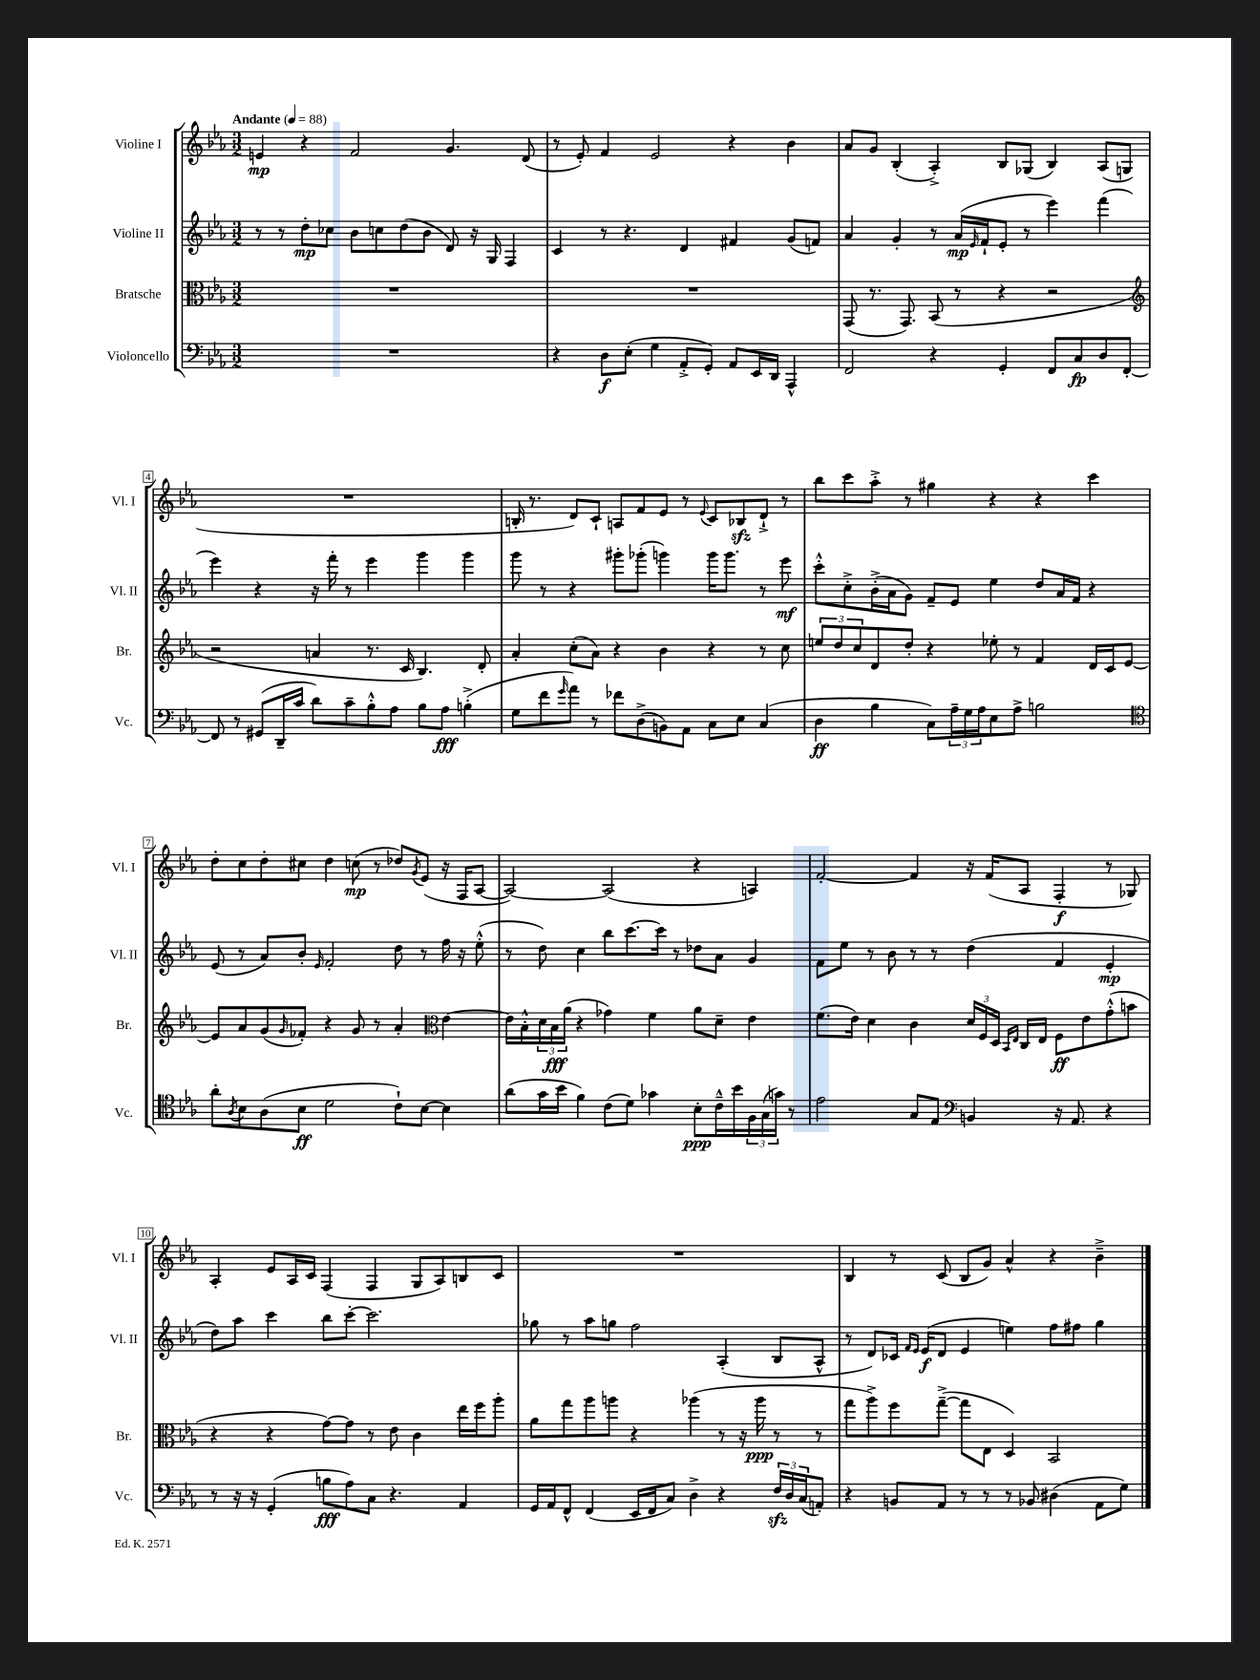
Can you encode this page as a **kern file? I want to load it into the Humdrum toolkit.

**kern	**dynam	**kern	**dynam	**kern	**dynam	**kern	**dynam
*part4	*part4	*part3	*part3	*part2	*part2	*part1	*part1
*staff4	*staff4	*staff3	*staff3	*staff2	*staff2	*staff1	*staff1
*I"Violoncello	*	*I"Bratsche	*	*I"Violine II	*	*I"Violine I	*
*I'Vc.	*	*I'Br.	*	*I'Vl. II	*	*I'Vl. I	*
*clefF4	*	*clefC3	*	*clefG2	*	*clefG2	*
*k[b-e-a-]	*	*k[b-e-a-]	*	*k[b-e-a-]	*	*k[b-e-a-]	*
*M3/2	*	*M3/2	*	*M3/2	*	*M3/2	*
*MM88	*	*MM88	*	*MM88	*	*MM88	*
=1	=1	=1	=1	=1	=1	=1	=1
!	!	!	!	!	!	!LO:TX:a:B:t=Andante	!
1.r	.	1.r	.	8r	.	4en/	mp
.	.	.	.	8r	.	.	.
.	.	.	.	8dd'\L	mp	4r	.
.	.	.	.	8cc-X\J	.	.	.
.	.	.	.	8b-\L	.	2f/	.
.	.	.	.	8ccn\	.	.	.
.	.	.	.	(8dd\	.	.	.
.	.	.	.	8b-\J	.	.	.
.	.	.	.	8d/)	.	4.g/	.
.	.	.	.	16r	.	.	.
.	.	.	.	16G/	.	.	.
.	.	.	.	4F/	.	.	.
.	.	.	.	.	.	(8d/	.
=2	=2	=2	=2	=2	=2	=2	=2
4r	.	1.r	.	4c/	.	8r	.
.	.	.	.	.	.	8e-'/)	.
8D\L	f	.	.	8r	.	4f/	.
(8E-'\J	.	.	.	4.r	.	.	.
4G\	.	.	.	.	.	2e-/	.
8AA-'^/L	.	.	.	4d/	.	.	.
8GG'/J)	.	.	.	.	.	.	.
8AA-/L	.	.	.	4f#X/	.	4r	.
16EE-/L	.	.	.	.	.	.	.
16DD/JJ	.	.	.	.	.	.	.
4AAA-^^/	.	.	.	(8g/L	.	4b-\	.
.	.	.	.	8fn/J)	.	.	.
=3	=3	=3	=3	=3	=3	=3	=3
2FF/	.	(8GG/	.	4a-/	.	8a-/L	.
.	.	8.r	.	.	.	8g/J	.
.	.	.	.	4g'/	.	(4B-'/	.
.	.	8.GG/)	.	.	.	.	.
4r	.	(8BB-/	.	8r	.	4A-'^/)	.
.	.	8r	.	(16a-/LL	mp	.	.
.	.	.	.	16qqe-/	.	.	.
.	.	.	.	16f`/J	.	.	.
4GG'/	.	4r	.	8e-'/J	.	8B-/L	.
.	.	.	.	8r	.	(8G-X/J	.
8FF/L	.	2r	.	4eee-\)	.	4B-/)	.
8C/	fp	.	.	.	.	.	.
8D/	.	.	.	(4fff\	.	(8A-/L	.
[8FF'/J	.	.	.	.	.	8Gn/J	.
!!LO:LB:g=z
=4	=4	=4	=4	=4	=4	=4	=4
*	*	*clefG2	*	*	*	*	*
8FF/]	.	2r	.	4eee-\)	.	1.r	.
8r	.	.	.	.	.	.	.
(8GG#X/L	.	.	.	4r	.	.	.
16DD~/L	.	.	.	.	.	.	.
16c/JJ	.	.	.	.	.	.	.
8d\L)	.	4an/	.	16r	.	.	.
.	.	.	.	16fff'\	.	.	.
8c~\	.	.	.	8r	.	.	.
8B-'^^\	.	8.r	.	4eee-\	.	.	.
8A-\J	.	.	.	.	.	.	.
.	.	16c/	.	.	.	.	.
8B-\L	.	4.B-/)	.	4ggg\	.	.	.
8A-\J	fff	.	.	.	.	.	.
(4Bn'^\	.	.	.	4ggg\	.	.	.
.	.	8d'/	.	.	.	.	.
=5	=5	=5	=5	=5	=5	=5	=5
8G\L	.	4a-'/	.	8ggg\	.	16Bn'/	.
.	.	.	.	.	.	8.r	.
8f\	.	.	.	8r	.	.	.
16qqg/	.	.	.	.	.	.	.
8a-\J)	.	(8cc'\L	.	4r	.	8d/L)	.
8r	.	8a-\J)	.	.	.	8c`/J	.
8f-X\L	.	4r	.	8ggg#X'\L	.	8An/L	.
(8D^\	.	.	.	(8ggg-X'\J	.	8f/	.
8BBn\)	.	4b-\	.	4gggn\)	.	8e-/J	.
8AA-\J	.	.	.	.	.	8r	.
.	.	.	.	.	.	8qqe-/	.
8C\L	.	4r	.	16ggg\KL	.	8c/L	.
.	.	.	.	8.ggg\J	.	.	.
8E-\J	.	.	.	.	.	8B-Xzz/	.
(4C/	.	8r	.	8r	.	8d`^/J	.
.	.	8cc\	.	8eee-\	mf	8r	.
=6	=6	=6	=6	=6	=6	=6	=6
4D\	ff	12een/L	.	8ccc'^^\L	.	8bb-\L	.
.	.	12dd/	.	.	.	.	.
.	.	.	.	8cc'^\	.	8ccc\	.
.	.	12cc/	.	.	.	.	.
4B-\	.	8d/	.	(16b-'^\L	.	8aa-'^\J	.
.	.	.	.	16a-\J	.	.	.
.	.	8dd'/J	.	8g\J)	.	8r	.
8C\L)	.	4r	.	8f~/L	.	4gg#X\	.
24A-~\L	.	.	.	8e-/J	.	.	.
24G\	.	.	.	.	.	.	.
24A-\J	.	.	.	.	.	.	.
8E-\	.	8ee-X'\	.	4ee-\	.	4r	.
8A-^\J	.	8r	.	.	.	.	.
2Bn\	.	4f/	.	8dd/L	.	4r	.
.	.	.	.	16a-/L	.	.	.
.	.	.	.	16f/JJ	.	.	.
.	.	16d/LL	.	4r	.	4ccc\	.
.	.	16c/J	.	.	.	.	.
.	.	[8e-/J	.	.	.	.	.
!!LO:LB:g=z
=7	=7	=7	=7	=7	=7	=7	=7
*clefC4	*	*	*	*	*	*	*
8a-'\L	.	8e-/L]	.	(8e-/	.	8dd'\L	.
8qA-/	.	.	.	.	.	.	.
8B-\	.	8a-/	.	8r	.	8cc\	.
(8A-\	.	(8g/	.	8a-/L)	.	8dd'\	.
.	.	16qqg/	.	.	.	.	.
8B-\J	ff	8f-X'/J)	.	8b-'/J	.	8cc#X\J	.
.	.	.	.	16qqe-/	.	.	.
2d\	.	4r	.	2f'/	.	4dd\	.
.	.	8g/	.	.	.	(8ccn\	mp
.	.	8r	.	.	.	8r	.
8c`\L)	.	4a-'/	.	8dd\	.	8dd-X/L)	.
.	.	.	.	.	.	8qg/	.
[8B-\J	.	.	.	8r	.	(8e-/J	.
*	*	*clefC3	*	*	*	*	*
4B-\]	.	[4e-\	.	16ff\	.	16r	.
.	.	.	.	16r	.	16F/KL	.
.	.	.	.	(8ee-'^^\	.	[8A-/J	.
=8	=8	=8	=8	=8	=8	=8	=8
(8a-\L	.	16e-\LL]	.	8r	.	2A-/_)	.
.	.	16B-'^^\	.	.	.	.	.
16g\L	.	24d\	.	8dd\)	.	.	.
.	.	24B-\	fff	.	.	.	.
16b-\JJ	.	.	.	.	.	.	.
.	.	(24a-\JJ	.	.	.	.	.
4f\)	.	4r	.	4cc\	.	.	.
(8c\L	.	4g-X\)	.	8bb-\L	.	(2A-/]	.
8d\J)	.	.	.	[8.ccc\	.	.	.
4g-X\	.	4f\	.	.	.	.	.
.	.	.	.	16ccc\Jk]	.	.	.
.	.	.	.	8r	.	.	.
8B-'\L	ppp	8a-\L	.	8dd-X\L	.	4r	.
16c~^^\L	.	8d~\J	.	8a-\J	.	.	.
16b-\	.	.	.	.	.	.	.
24F\	.	4e-\	.	4g/	.	4An/)	.
(24G\	.	.	.	.	.	.	.
24gn\JJ)	.	.	.	.	.	.	.
8r	.	.	.	.	.	.	.
=9	=9	=9	=9	=9	=9	=9	=9
2e-\	.	(8.f\L	.	8f\L	.	[2f'/	.
.	.	.	.	8ee-\J	.	.	.
.	.	16e-\Jk)	.	.	.	.	.
.	.	4d\	.	8r	.	.	.
.	.	.	.	8b-\	.	.	.
8G/L	.	4c\	.	8r	.	4f/]	.
8E-/J	.	.	.	8r	.	.	.
*clefF4	*	*	*	*	*	*	*
4BBn/	.	24d/LL	.	(4dd\	.	16r	.
.	.	24F/	.	.	.	.	.
.	.	.	.	.	.	(16f/KL	.
.	.	24D/JJ	.	.	.	.	.
.	.	16qqBB-/LL	.	.	.	.	.
.	.	16qqE-/JJ	.	.	.	.	.
.	.	16C/LL	.	.	.	8A-/J	.
.	.	16E-/JJ	.	.	.	.	.
16r	.	8F\L	ff	4f/	.	4F'/	f
8.AA-/	.	.	.	.	.	.	.
.	.	8e-\	.	.	.	.	.
4r	.	(8g'^^\	.	4e-'/	mp	8r	.
.	.	8bn\J	.	.	.	8G-X/)	.
!!LO:LB:g=z
=10	=10	=10	=10	=10	=10	=10	=10
8r	.	4r	.	8dd\L)	.	4A-'/	.
16r	.	.	.	8aa-\J	.	.	.
16r	.	.	.	.	.	.	.
(4GG'/	.	4r	.	4ccc\	.	8e-/L	.
.	.	.	.	.	.	16A-/L	.
.	.	.	.	.	.	16c/JJ	.
8Bn\L	fff	[8g\L)	.	8bb-\L	.	(4F/	.
8A-\)	.	8g\J]	.	[8ccc'\J	.	.	.
8C\J	.	8r	.	2.ccc\]	.	4F/	.
4.r	.	8e-\	.	.	.	.	.
.	.	4c\	.	.	.	8G/L	.
.	.	.	.	.	.	8A-/)	.
4AA-/	.	16ee-\LL	.	.	.	8Bn/	.
.	.	16ff\J	.	.	.	.	.
.	.	8aa-'\J	.	.	.	8c/J	.
=11	=11	=11	=11	=11	=11	=11	=11
16GG/LL	.	8a-\L	.	8gg-X\	.	1.r	.
16AA-/J	.	.	.	.	.	.	.
8FF^^/J	.	8gg\	.	8r	.	.	.
(4FF/	.	8aa-\	.	8aa-\L	.	.	.
.	.	8aan\J	.	8ggn\J	.	.	.
16EE-/LL	.	4r	.	2ff\	.	.	.
16FF/J	.	.	.	.	.	.	.
8C/J)	.	.	.	.	.	.	.
4D^\	.	(4aa-X\	.	.	.	.	.
4r	.	8r	.	(4A-'/	.	.	.
.	.	16r	.	.	.	.	.
.	.	16aa-\	ppp	.	.	.	.
24Fzz/LL	.	8r	.	8B-/L	.	.	.
24D/	.	.	.	.	.	.	.
(24C/J	.	.	.	.	.	.	.
8AAn'/J)	.	8r	.	8A-^^/J	.	.	.
=12	=12	=12	=12	=12	=12	=12	=12
4r	.	8gg\L	.	8r	.	4B-/	.
.	.	8aa-^\)	.	8d/L)	.	.	.
8BBn/L	.	8ff\	.	16c-X/Jk	.	8r	.
.	.	.	.	16qqf/LL	.	.	.
.	.	.	.	16qqe-/JJ	.	.	.
.	.	.	.	(16e-/KL	f	.	.
8AA-/J	.	([8gg~^\J	.	8d/J	.	(8c/	.
8r	.	8gg\L]	.	4e-/	.	8B-/L	.
8r	.	8E-\J	.	.	.	8g/J)	.
8r	.	4D/)	.	4een\)	.	4a-^^/	.
8BB-X/	.	.	.	.	.	.	.
(4D#X\	.	2BB-/	.	8ff\L	.	4r	.
.	.	.	.	8ff#X\J	.	.	.
8AA-\L	.	.	.	4gg\	.	4b-~^\	.
8G\J)	.	.	.	.	.	.	.
==	==	==	==	==	==	==	==
*-	*-	*-	*-	*-	*-	*-	*-
